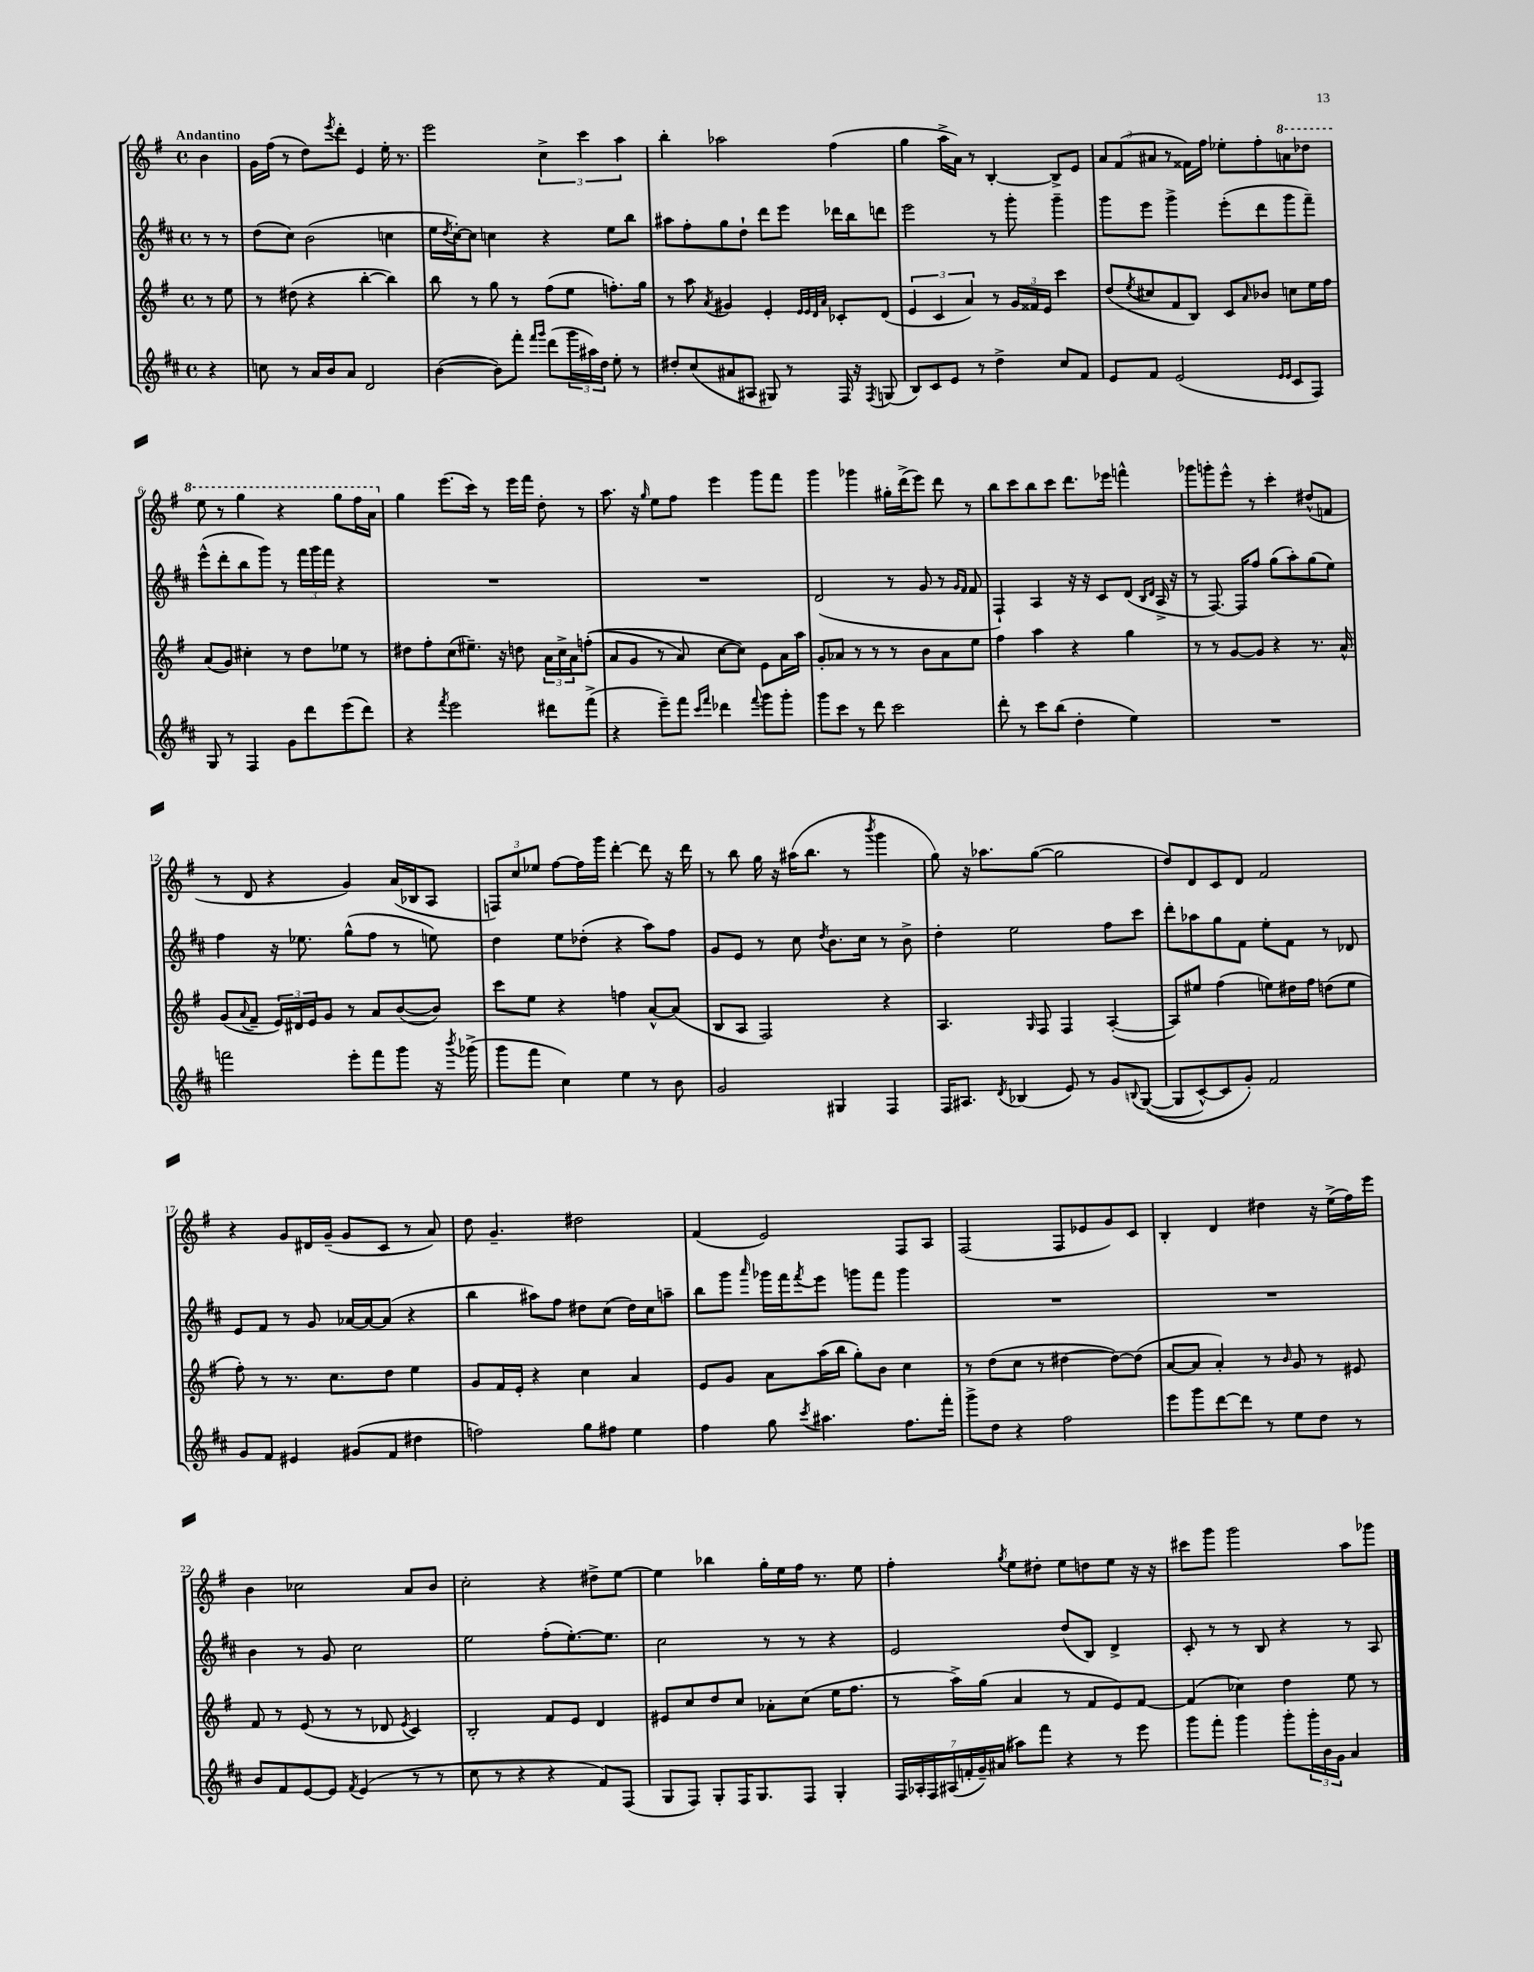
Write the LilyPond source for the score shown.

<<
\new StaffGroup <<
\new Staff = "s0" {
    \clef treble \key g \major \defaultTimeSignature \time 4/4 \partial 4 \tempo "Andantino"
    b'4 |
    g'16 fis''16( r8 d''8) \acciaccatura { e'''8 } d'''8-. e'4 e''16-. r8. |
    e'''2 \tuplet 3/2 { c''4-> c'''4 a''4 } |
    b''4-. aes''2 fis''4( |
    g''4 a''16-> a'16) r8 b4~-. b8-> e'8 |
    \tuplet 3/2 { a'8 fis'8( ais'8 } r8 fisis'16) fis''16 ees''8-. fis''8-. \ottava #1 a''!8 des'''8 |
    e'''8 r8 g'''4 r4 g'''8 fis'''16 a''16 \ottava #0 |
    g''4 e'''8.( c'''16) r8 e'''16 fis'''16 d''8-. r8 |
    a''8. r16 \grace { g''16 } e''8 fis''8 e'''4 g'''8 fis'''8 |
    g'''4 ges'''4 gis''16-. d'''16->( e'''8) d'''8 r8 |
    b''8 c'''8 b''8 c'''8 d'''8. ees'''16 f'''4-^ |
    ges'''8 g'''8-. e'''8-^ r8 c'''4-. dis''8-^( f'8 |
    r8 d'8 r4 g'4) a'16( bes16 a8 |
    \tuplet 3/2 { f8) c''8 ees''8 } fis''8~ fis''16 g'''16 d'''4~-. d'''8 r16 d'''16 |
    r8 b''8 g''16 r16 ais''16( b''8. r8 \acciaccatura { b'''8 } g'''4 |
    g''8) r16 aes''8. g''8~( g''2 |
    d''8) d'8 c'8 d'8 fis'2 |
    r4 g'8 dis'16 g'16--( g'8 c'8 r8 a'8) |
    d''8 g'4.-- dis''2 |
    fis'4( e'2) fis8 a8 |
    fis2( fis8 ees'8 g'8) c'8 |
    b4-. d'4 dis''4 r16 e''16->( fis''16) e'''16 |
    b'4 ces''2 a'8 b'8 |
    c''2-. r4 dis''8-> e''8~ |
    e''4 bes''4 g''16-. e''16 fis''16 r8. e''8 |
    fis''4-. \acciaccatura { g''8 } e''8 dis''8-. e''8 d''8 e''8 r16 r16 |
    cis'''8 g'''8 g'''2 a''8 ges'''8 \bar "|." |
}
\new Staff = "s1" {
    \clef treble \key d \major \defaultTimeSignature \time 4/4 \partial 4
    r8 r8 |
    d''8( cis''8) b'2( c''4 |
    e''16 \acciaccatura { d''8 } cis''16~-.) cis''8 c''4 r4 e''8 b''8 |
    ais''8 fis''8-. g''8 d''8-! d'''8 e'''8 des'''16 b''16 d'''8 |
    e'''2 r8 g'''8-. g'''4-- |
    g'''8 e'''8 g'''4-> e'''8-.( d'''8 g'''8 fis'''8--) |
    e'''8-^( d'''8-. b''8 g'''8) r8 \tuplet 3/2 { fis'''16 g'''16 fis'''16 } r4 |
    R1 |
    R1 |
    d'2( r8 g'8 r8 \grace { g'16 fis'16 } fis'8 |
    fis4-!) a4 r16 r16 cis'8 d'8( \grace { b16 d'16 } a16-> r16 |
    r8 fis8.~) fis16 fis''8 g''8( a''8-.) g''8( e''8) |
    fis''4 r16 ees''8. g''8-^( fis''8 r8 e''8) |
    d''4 e''8 des''8-.( r4 a''8) fis''8 |
    g'8 e'8 r8 cis''8 \acciaccatura { d''8 } b'8. cis''16 r8 b'8-> |
    d''4-. e''2 fis''8 cis'''8 |
    d'''8-. aes''8 g''8 fis'8 e''8-. fis'8 r8 des'8 |
    e'8 fis'8 r8 g'8 aes'16~ aes'16~ aes'8( r4 |
    b''4 ais''8) fis''8 dis''8 cis''8( dis''16) cis''16 a''8-- |
    b''8 g'''8 \grace { a'''16 } ges'''16 fis'''16 \acciaccatura { fis'''8 } e'''8 g'''8 fis'''8 g'''4 |
    R1 |
    R1 |
    b'4 r8 g'8 cis''2 |
    e''2 fis''8-.( e''8.~-.) e''8. |
    cis''2 r8 r8 r4 |
    e'2 d''8( b8) d'4-> |
    cis'8-. r8 r8 b8 r4 r8 a8 \bar "|." |
}
\new Staff = "s2" {
    \clef treble \key g \major \defaultTimeSignature \time 4/4 \partial 4
    r8 e''8 |
    r8 dis''8( r4 b''4~-. b''4) |
    b''8 r8 g''8 r8 fis''8( e''8 f''8.-.) g''16 |
    r8 a''8 \acciaccatura { a'8 } gis'4 e'4-. \grace { e'32 e'32 d'32 a'32 } ces'8-. d'8( |
    \tuplet 3/2 { e'4 c'4 a'4) } r8 \tuplet 3/2 { g'16 fisis'16 e'16 } c'''4 |
    d''8( \acciaccatura { e''8 } cis''8 fis'8 b8) c'8 \grace { a'16 } bes'8 c''8 e''16 fis''16 |
    a'8( g'8) cis''4-. r8 d''8 ees''8 r8 |
    dis''8 fis''8-. c''8( eis''8.--) r16 d''8 \tuplet 3/2 { a'16 c''16-> a'16 } f''8-.(\( |
    a'8 g'8 r8 a'8) c''8~ c''8\) e'8 a'16 a''16 |
    g'8-. aes'8 r8 r8 r8 b'8 aes'8 e''8 |
    fis''4 a''4 r4 g''4 |
    r8 r8 g'8~ g'8 r4 r8. a'16-^ |
    g'8( \appoggiatura { a'8 } fis'8-- \tuplet 3/2 { e'16) dis'16 e'16 } g'8 r8 a'8 b'8~( b'8) |
    c'''8 e''8 r4 f''4 a'8~-^ a'8( |
    b8 a8 fis2) r4 |
    a4. \grace { g16 } fis8 fis4 a4~-.( |
    a8) eis''8 fis''4( e''8) dis''16 fis''16 d''8( e''8 |
    fis''8-.) r8 r8. c''8. d''8 e''4 |
    g'8 fis'16 e'16-. r4 c''4 a'4 |
    e'8 g'8 a'8 a''16( b''16 g''8-.) b'8 c''4 |
    r8 d''8( c''8 r8 dis''4~ dis''8~) dis''8( |
    a'8~ a'8 a'4-.) r8 \grace { b'16 } g'8 r8 eis'8 |
    fis'8 r8 e'8( r8 r8 des'8 \acciaccatura { e'8 } c'4) |
    b2-. fis'8 e'8 d'4 |
    eis'8 c''8 d''8 c''8 aes'8-. c''8( e''16 fis''8. |
    r8 a''16->) g''16( a'4 r8 fis'8 e'8) fis'8~ |
    fis'4( ces''4) d''4 e''8 r8 \bar "|." |
}
\new Staff = "s3" {
    \clef treble \key d \major \defaultTimeSignature \time 4/4 \partial 4
    r4 |
    c''8 r8 a'16 b'16 a'8 d'2 |
    b'4~( b'8) fis'''8-. \grace { fis'''16 g'''16 } d'''8( \tuplet 3/2 { g'''16 ais''16) d''16 } e''8-. r8 |
    dis''8-. cis''8( ais'8 ais8 gis8) r8 fis16 r16 \acciaccatura { fis8 } g8( |
    b8) cis'8 e'8 r8 d''4-> cis''8 fis'8 |
    e'8 fis'8 e'2( \grace { e'16 e'16 } cis'8 fis8) |
    g8 r8 fis4 g'8 d'''8 e'''8( d'''8) |
    r4 \acciaccatura { fis'''8 } e'''2 dis'''8 fis'''8->( |
    r4 e'''8--) fis'''8 \grace { cis'''16 fis'''16 } des'''4 \appoggiatura { fis'''8 } g'''8 g'''8-. |
    g'''8 cis'''8 r8 d'''8 cis'''2 |
    d'''8-. r8 cis'''8 b''8( d''4-. e''4) |
    R1 |
    f'''2 e'''8-. f'''8 g'''8 r16 \acciaccatura { b'''8 } ges'''16->( |
    g'''8 fis'''8 cis''4) e''4 r8 b'8 |
    g'2 gis4 fis4 |
    fis16 ais8. \acciaccatura { d'8 } bes4( e'8) r8 g'8 \appoggiatura { b8 } g8~(\( |
    g8 cis'8~-^) cis'8 g'8-.\) fis'2 |
    g'8 fis'8 eis'4 gis'8( fis'8 dis''4 |
    f''2) g''8 fis''8 e''4 |
    fis''4 g''8 \acciaccatura { cis'''8 } ais''4. fis''8. fis'''16-. |
    g'''8-> d''8 r4 fis''2 |
    e'''8 g'''8 d'''8~ d'''8 r8 e''8 d''8 r8 |
    b'8 fis'8 e'8~ e'8 \acciaccatura { fis'8 } e'4( r8 r8 |
    cis''8 r8 r4 r4 fis'8) fis8( |
    g8 fis8) g8-. fis16 g8. fis8 g4-. |
    \tuplet 7/4 { fis16 aes16-. fis16 ais16( f'16-. g'16--) ais'16( } ais''8) fis'''8 r4 r8 e'''8 |
    g'''8 fis'''8-. g'''4 g'''8-. \tuplet 3/2 { g'''16-. b'16 g'16 } a'4 \bar "|." |
}
>>
>>
